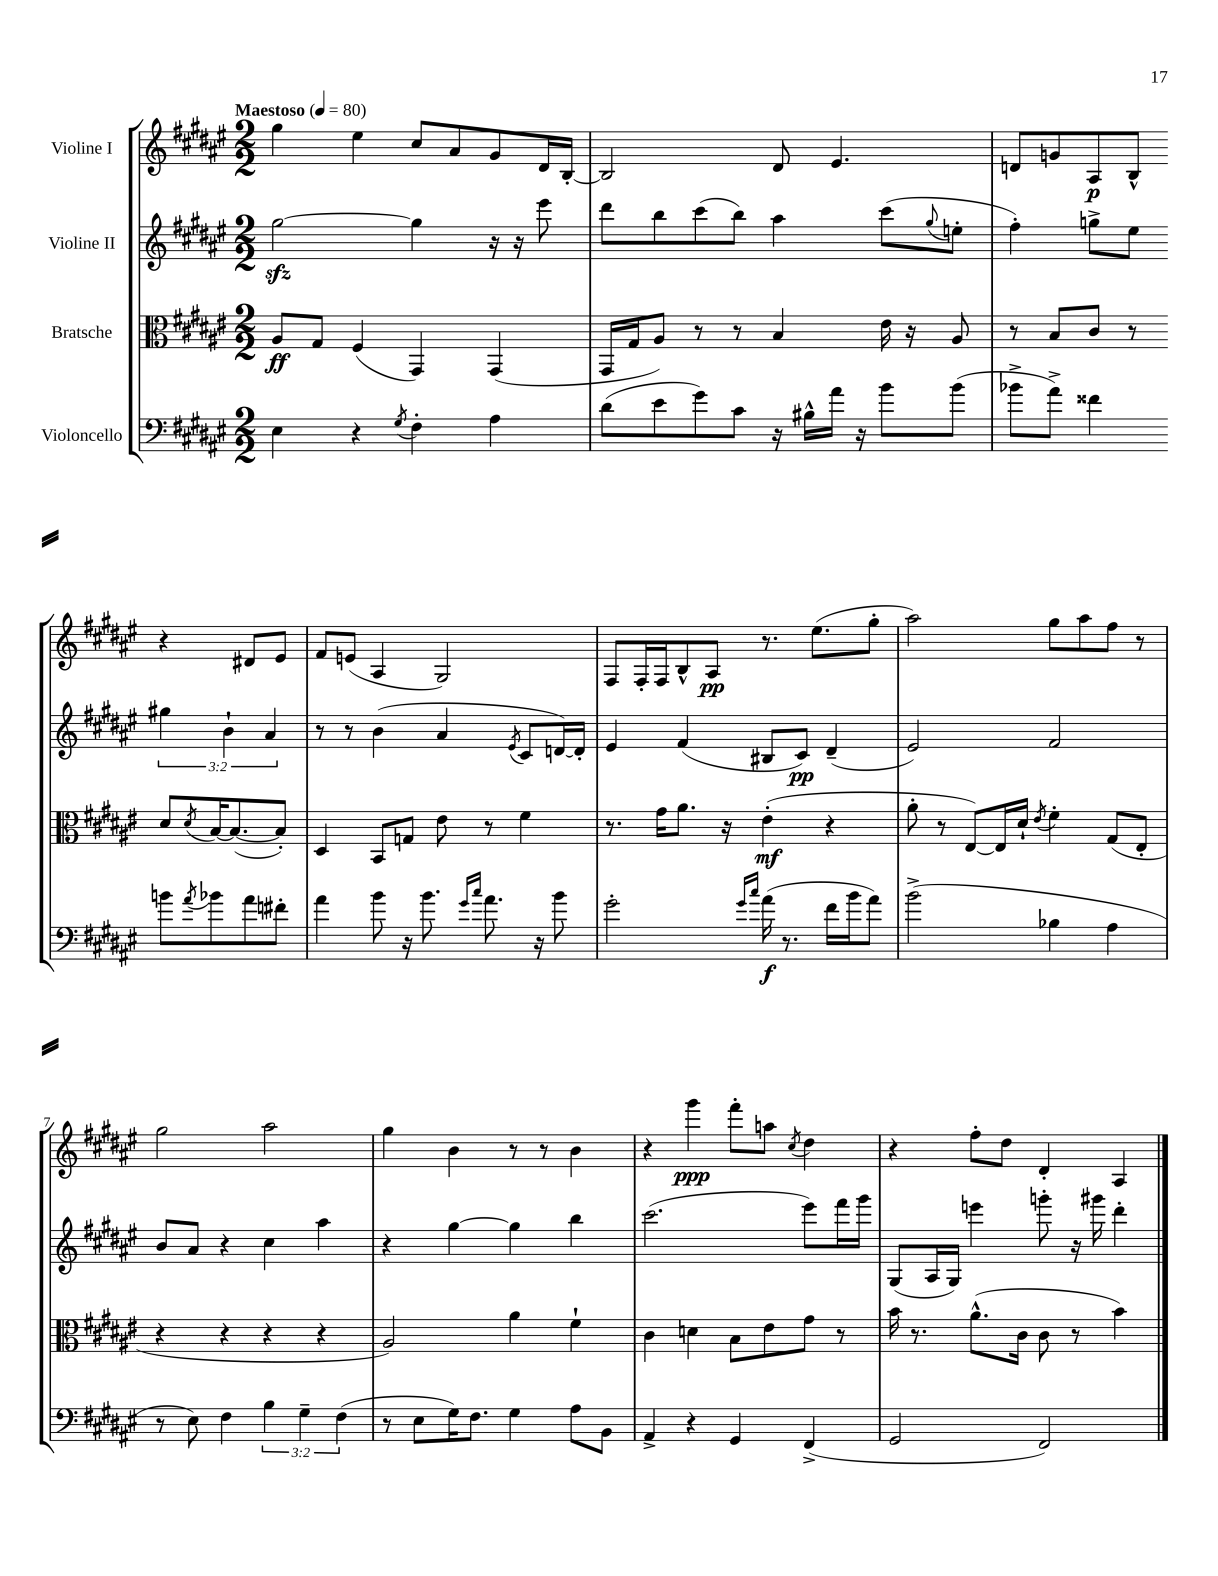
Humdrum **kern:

**kern	**kern	**kern	**kern
*staff4	*staff3	*staff2	*staff1
*clefF4	*clefC3	*clefG2	*clefG2
*k[f#c#g#d#a#e#]	*k[f#c#g#d#a#e#]	*k[f#c#g#d#a#e#]	*k[f#c#g#d#a#e#]
*M2/2	*M2/2	*M2/2	*M2/2
*MM80	*MM80	*MM80	*MM80
4E#	8A#	[2gg#	4gg#
.	8G#	.	.
4r	(4F#	.	4ee#
8qG#	.	.	.
4F#'	4GG#)	4gg#]	8cc#
.	.	.	8a#
4A#	(4GG#	16r	8g#
.	.	16r	.
.	.	8eee#	16d#
.	.	.	[16B'
=	=	=	=
(8d#	16GG#	8ddd#	2B]
.	16G#	.	.
8e#	8A#)	8bb	.
8g#)	8r	(8ccc#	.
8c#	8r	8bb)	.
16r	4B	4aa#	8d#
16B#^^	.	.	.
16a#	.	.	4.e#
16r	.	.	.
8b	16e#	(8ccc#	.
.	16r	.	.
.	.	8qqgg#	.
(8b	8A#	8ee'	.
=	=	=	=
8b-^	8r	4ff#')	8d
8a#^)	8B	.	8g
4f##	8c#	8gg^	8A#
.	8r	8ee#	8B^^
8b	8d#	6gg#	4r
8qa#	8qd#	.	.
8b-	[16B	.	.
.	.	6b`	.
.	(8.B_	.	.
8a#	.	.	8d#
.	.	6a#	.
8f#'	8B'])	.	8e#
=	=	=	=
4a#	4D#	8r	8f#
.	.	8r	(8e
8b	8BB	(4b	4A#
16r	8G	.	.
8.b	.	.	.
.	8e#	4a#	2G#)
16qqg#	.	.	.
16qqcc#	.	.	.
8.a#	8r	.	.
.	.	8qe#	.
.	4f#	8c#	.
16r	.	.	.
8b	.	[16d)	.
.	.	16d']	.
=	=	=	=
2g#'	8.r	4e#	8F#
.	.	.	16F#'
.	16g#	.	16F#
.	8.a#	(4f#	8B^^
.	.	.	8A#
.	16r	.	.
16qqg#	.	.	.
16qqcc#	.	.	.
(16a#	(4e#'	8B#	8.r
8.r	.	.	.
.	.	8c#)	.
.	.	.	(8.ee#
16f#	4r	(4d#~	.
16b	.	.	.
8a#)	.	.	8gg#'
=	=	=	=
(2b^	8a#'	2e#)	2aa#)
.	8r	.	.
.	[8E#)	.	.
.	16E#]	.	.
.	16d#`	.	.
.	8qe#	.	.
4B-	4f#'	2f#	8gg#
.	.	.	8aa#
4A#	(8G#	.	8ff#
.	8E#'	.	8r
=	=	=	=
8r	4r	8b	2gg#
8E#)	.	8a#	.
4F#	4r	4r	.
6B	4r	4cc#	2aa#
6G#~	.	.	.
.	4r	4aa#	.
(6F#	.	.	.
=	=	=	=
8r	2A#)	4r	4gg#
8E#	.	.	.
16G#)	.	[4gg#	4b
8.F#	.	.	.
4G#	4a#	4gg#]	8r
.	.	.	8r
8A#	4f#`	4bb	4b
8BB	.	.	.
=	=	=	=
4AA#^	4c#	(2.ccc#	4r
4r	4d	.	4ggg#
4GG#	8B	.	8fff#'
.	8e#	.	8aa
.	.	.	8qcc#
(4FF#^	8g#	8eee#)	4dd#
.	8r	16fff#	.
.	.	16ggg#	.
=	=	=	=
2GG#	16b	(8G#	4r
.	8.r	.	.
.	.	16A#	.
.	.	16G#)	.
.	(8.a#^^	4eee	8ff#'
.	.	.	8dd#
.	16c#	.	.
2FF#)	8c#	8ggg'	4d#'
.	8r	16r	.
.	.	16ggg#	.
.	4b)	4ddd#'	4A#
==	==	==	==
*-	*-	*-	*-
